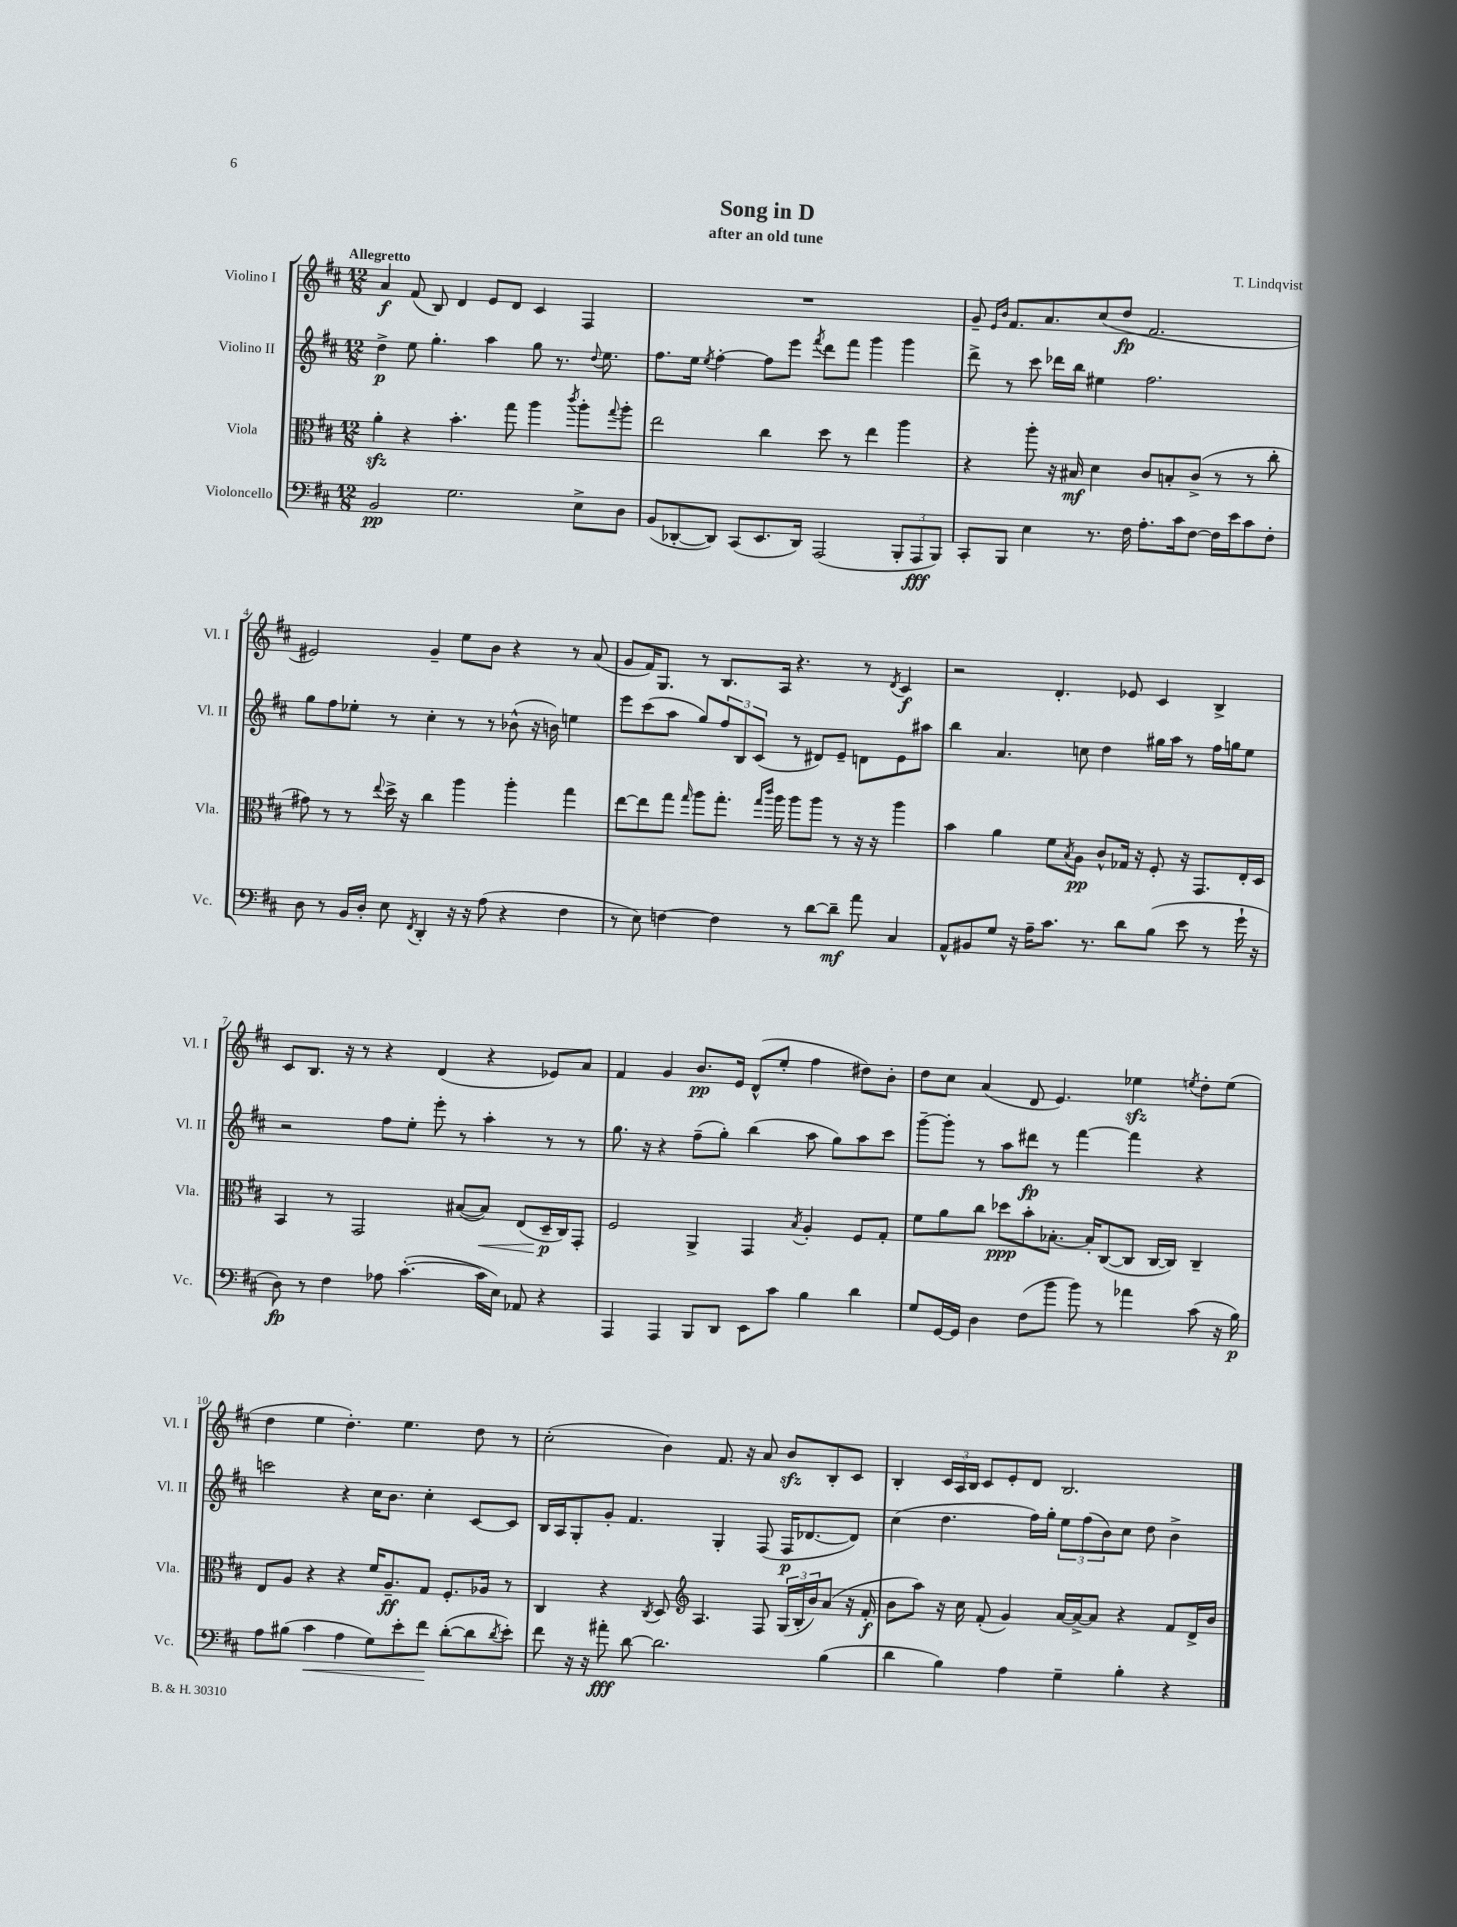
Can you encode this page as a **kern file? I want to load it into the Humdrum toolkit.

**kern	**dynam	**kern	**dynam	**kern	**dynam	**kern	**dynam
*part4	*part4	*part3	*part3	*part2	*part2	*part1	*part1
*staff4	*staff4	*staff3	*staff3	*staff2	*staff2	*staff1	*staff1
*I"Violoncello	*	*I"Viola	*	*I"Violino II	*	*I"Violino I	*
*I'Vc.	*	*I'Vla.	*	*I'Vl. II	*	*I'Vl. I	*
*clefF4	*	*clefC3	*	*clefG2	*	*clefG2	*
*k[f#c#]	*	*k[f#c#]	*	*k[f#c#]	*	*k[f#c#]	*
*M12/8	*	*M12/8	*	*M12/8	*	*M12/8	*
=1	=1	=1	=1	=1	=1	=1	=1
!	!	!	!	!	!	!LO:TX:a:B:t=Allegretto	!
2BB/	pp	4azz'\	.	4dd^\	p	4a/	f
.	.	4r	.	8ee\	.	(8f#/	.
.	.	.	.	4.gg'\	.	8B/)	.
2.G\	.	4.b'\	.	.	.	4d/	.
.	.	.	.	4aa\	.	8e/L	.
.	.	8gg\	.	.	.	8d/J	.
.	.	4aa\	.	8gg\	.	4c#/	.
.	.	.	.	8.r	.	.	.
.	.	8qccc#/	.	.	.	.	.
8E^\L	.	8aa'\L	.	.	.	4F#/	.
.	.	.	.	8qqdd/	.	.	.
.	.	.	.	8.ee\	.	.	.
.	.	8qqgg/	.	.	.	.	.
8D\J	.	8aa'\J	.	.	.	.	.
=2	=2	=2	=2	=2	=2	=2	=2
(8BB/L	.	2ee\	.	8.ff#\L	.	1.r	.
[8DD-X'/	.	.	.	.	.	.	.
.	.	.	.	16ee\Jk	.	.	.
.	.	.	.	8qee/	.	.	.
8DD-/J])	.	.	.	[4ff#'\	.	.	.
(8CC#/L	.	.	.	.	.	.	.
8.EE/	.	4cc#\	.	8ff#\L]	.	.	.
.	.	.	.	8eee\J	.	.	.
16DD-/Jk)	.	.	.	.	.	.	.
.	.	.	.	8qfff#/	.	.	.
(2AAA/	.	8dd\	.	8ddd\L	.	.	.
.	.	8r	.	8fff#\J	.	.	.
.	.	4ee\	.	4ggg\	.	.	.
12BBB'/L	.	4aa\	.	4ggg\	.	.	.
12AAA/	fff	.	.	.	.	.	.
12BBB/J)	.	.	.	.	.	.	.
=3	=3	=3	=3	=3	=3	=3	=3
8CC#'/L	.	4r	.	8ddd^\	.	8g~/	.
.	.	.	.	.	.	16qqe/LL	.
.	.	.	.	.	.	16qqb/JJ	.
8BBB/J	.	.	.	8r	.	8.f#/L	.
4E\	.	8aa'\	.	8ccc#\	.	.	.
.	.	.	.	.	.	8.a/	.
.	.	16r	.	16ddd-X\LL	.	.	.
.	.	16B#X/	mf	16bb\JJ	.	.	.
8.r	.	4d\	.	4ee#X\	.	(8cc#/	.
.	.	.	.	.	.	8dd/J	fp
16F#\	.	.	.	.	.	.	.
8.A'\L	.	8c#/L	.	2.ff#\	.	2.f#/	.
.	.	8Bn'/	.	.	.	.	.
16c#\k	.	.	.	.	.	.	.
[8F#\J	.	(8c#^/J	.	.	.	.	.
16F#\LL]	.	8r	.	.	.	.	.
16e\J	.	.	.	.	.	.	.
8c#\	.	8r	.	.	.	.	.
8F#'\J	.	8cc#'\	.	.	.	.	.
!!LO:LB:g=z
=4	=4	=4	=4	=4	=4	=4	=4
8D\	.	8g#X\)	.	8gg\L	.	2e#X/)	.
8r	.	8r	.	8ff#\	.	.	.
16BB/LL	.	8r	.	8ee-X'\J	.	.	.
16D'/JJ	.	.	.	.	.	.	.
.	.	8qqee/	.	.	.	.	.
8E\	.	16dd^\	.	8r	.	.	.
.	.	16r	.	.	.	.	.
8qFF#/	.	.	.	.	.	.	.
4DD'/	.	4cc#\	.	4cc#'\	.	4g~/	.
16r	.	4aa\	.	8r	.	8ee\L	.
16r	.	.	.	.	.	.	.
(8A\	.	.	.	8r	.	8b\J	.
4r	.	4aa'\	.	(8b-X^^\	.	4r	.
.	.	.	.	16r	.	.	.
.	.	.	.	16bn\)	.	.	.
4F#\	.	4gg\	.	4een\	.	8r	.
.	.	.	.	.	.	(8a/	.
=5	=5	=5	=5	=5	=5	=5	=5
8r	.	[8ee\L	.	8eee\L	.	8g/L	.
8E\)	.	8ee\]	.	(8ccc#\	.	16f#/K)	.
.	.	.	.	.	.	8.G/J	.
[4Fn\	.	8gg\J	.	8aa\J	.	.	.
.	.	16qqgg/	.	.	.	.	.
.	.	8aa\L	.	8gg/L)	.	8r	.
4F\]	.	8.gg'\J	.	12ff#/	.	8.B/L	.
.	.	.	.	12B/	.	.	.
.	.	.	.	(12c#/J	.	.	.
.	.	16qqgg/LL	.	.	.	.	.
.	.	16qqccc#/JJ	.	.	.	.	.
.	.	16aa\	.	.	.	16A/Jk	.
8r	.	8aa\L	.	8r	.	4.r	.
[8d\L	.	8aa\J	.	8d#X/L)	.	.	.
8d~\J]	mf	8r	.	8e~/J	.	.	.
8a\	.	16r	.	8dn\L	.	8r	.
.	.	16r	.	.	.	.	.
.	.	.	.	.	.	8qd/	.
4C#/	.	4aa\	.	8e\	.	4c#/	f
.	.	.	.	8aa#X\J	.	.	.
=6	=6	=6	=6	=6	=6	=6	=6
8AA^^/L	.	4b\	.	4bb\	.	2r	.
8BB#X/	.	.	.	.	.	.	.
8G/J	.	4a\	.	4.a/	.	.	.
16r	.	.	.	.	.	.	.
16A~\KL	.	.	.	.	.	.	.
8.c#\J	.	8f#\L	.	.	.	4.d'/	.
.	.	8qB/	.	.	.	.	.
.	.	8A\J	pp	8ccn\	.	.	.
8.r	.	.	.	.	.	.	.
.	.	8c#^^/L	.	4dd\	.	.	.
8d\L	.	16G-X/Jk	.	.	.	8e-X/	.
.	.	16r	.	.	.	.	.
(8B\J	.	8F#'/	.	16gg#X\LL	.	4c#/	.
.	.	.	.	16aa\JJ	.	.	.
8e\	.	16r	.	8r	.	.	.
.	.	8.GG/L	.	.	.	.	.
8r	.	.	.	16ff#\LL	.	4B^/	.
.	.	.	.	16ggn\J	.	.	.
16g`\	.	16E'/L	.	8ee\J	.	.	.
16r	.	16D/JJ	.	.	.	.	.
!!LO:LB:g=z
=7	=7	=7	=7	=7	=7	=7	=7
8D\)	fp	4BB/	.	2r	.	8c#/L	.
8r	.	.	.	.	.	8.B/J	.
4F#\	.	8r	.	.	.	.	.
.	.	.	.	.	.	16r	.
.	.	2GG/	.	.	.	8r	.
8A-X\	.	.	.	8ff#\L	.	4r	.
([4.c#'\	.	.	.	8ee'\J	.	.	.
.	.	.	.	8eee'\	.	(4d/	.
.	.	([8B#X/L	.	8r	.	.	.
!	!	!	!LO:HP:b	!	!	!	!
16c#\LL]	.	8B#/J])	<	4aa'\	.	4r	.
16E\JJ)	.	.	.	.	.	.	.
8AA-X/	.	(8E/L	.	.	.	.	.
4r	.	16D~/L	p	8r	.	8e-X/L)	.
.	.	16C#/J)	[	.	.	.	.
.	.	8GG'/J	.	8r	.	8a/J	.
=8	=8	=8	=8	=8	=8	=8	=8
4AAA/	.	2F#/	.	8.gg\	.	4f#/	.
.	.	.	.	16r	.	.	.
4AAA/	.	.	.	4r	.	4g/	.
8BBB/L	.	4AA^/	.	(8ff#~\L	.	8.b/L	pp
8DD/J	.	.	.	8gg'\J)	.	.	.
.	.	.	.	.	.	16e/Jk	.
8EE\L	.	4GG/	.	(4bb\	.	(8d^^/L	.
8c#\J	.	.	.	.	.	8ee'/J	.
.	.	8qB/	.	.	.	.	.
4B\	.	4A'/	.	8aa\	.	4ff#\	.
.	.	.	.	8gg\L)	.	.	.
4d\	.	8F#/L	.	8aa\	.	8dd#X\L)	.
.	.	8G'/J	.	8ccc#\J	.	8b'\J	.
=9	=9	=9	=9	=9	=9	=9	=9
8G/L	.	8f#\L	.	[8ggg~\L	.	8dd\L	.
[16GG/L	.	8a\	.	8ggg'\J]	.	8cc#\J	.
16GG/JJ]	.	.	.	.	.	.	.
4D\	.	8cc#\J	.	8r	.	(4a/	.
.	.	8dd-X\L	ppp	8aa\L	.	.	.
(8F#\L	.	8b'\	.	8ddd#X\J	fp	8d/	.
8b\J	.	[8.B-X'\J	.	8r	.	4.e/)	.
8b\)	.	.	.	[4fff#\	.	.	.
.	.	16B-'/KL]	.	.	.	.	.
8r	.	([8C#/	.	.	.	.	.
4a-X\	.	8C#/J]	.	4fff#\]	.	4ee-Xzz\	.
.	.	[16C#/LL	.	.	.	.	.
.	.	16C#/JJ])	.	.	.	.	.
.	.	.	.	.	.	8qeen/	.
(8c#\	.	4C#~/	.	4r	.	8dd'\L	.
16r	.	.	.	.	.	(8ee\J	.
16B\)	p	.	.	.	.	.	.
!!LO:LB:g=z
=10	=10	=10	=10	=10	=10	=10	=10
8A\L	.	8E/L	.	2cccn\	.	4dd\	.
(8B#X\J	.	8A/J	.	.	.	.	.
!	!LO:HP:b	!	!	!	!	!	!
4c#\	<	4r	.	.	.	4ee\	.
4A\	.	4r	.	4r	.	4.dd'\)	.
8G\L)	.	16f#/KL	.	16cc#\KL	.	.	.
.	.	8.A~/	ff	8.b\J	.	.	.
8e'\	.	.	.	.	.	4.ee\	.
8f#\J	.	8G/J	.	4cc#'\	.	.	.
([8d'\L	[	8.F#'/L	.	.	.	.	.
8d\]	.	.	.	[8c#/L	.	8dd\	.
.	.	16A-X/Jk	.	.	.	.	.
8qd/	.	.	.	.	.	.	.
8e'\J)	.	8r	.	8c#/J]	.	8r	.
=11	=11	=11	=11	=11	=11	=11	=11
8f#\	.	4C#/	.	16B/LL	.	(2cc#'\	.
.	.	.	.	16A/J	.	.	.
16r	.	.	.	8G'/	.	.	.
16r	.	.	.	.	.	.	.
8a#X'\	fff	4r	.	8g'/J	.	.	.
[8d\	.	.	.	4.f#/	.	.	.
.	.	8qC#/	.	.	.	.	.
2.d\]	.	8D/	.	.	.	4b\)	.
*	*	*clefG2	*	*	*	*	*
.	.	4.A/	.	.	.	.	.
.	.	.	.	4G'/	.	8.f#/	.
.	.	.	.	.	.	16r	.
.	.	8F#/	.	(8F#/	.	8a/	.
.	.	(24G/LL	.	16F#/KL	p	8bzz/L	.
.	.	24B'/	.	.	.	.	.
.	.	.	.	[8.d-X/	.	.	.
.	.	24b/J)	.	.	.	.	.
(4B\	.	(8a/J	.	.	.	8B'/	.
.	.	16r	.	8d-/J])	.	8c#/J	.
.	.	16f#'/	f	.	.	.	.
=12	=12	=12	=12	=12	=12	=12	=12
4d\	.	8b\L	.	(4cc#\	.	4B'/	.
.	.	8aa\J)	.	.	.	.	.
4B\)	.	16r	.	4.dd\	.	24c#/LL	.
.	.	.	.	.	.	24A/	.
.	.	16cc#\	.	.	.	.	.
.	.	.	.	.	.	24B/JJ	.
.	.	(8f#'/	.	.	.	8c#/L	.
4A\	.	4g/)	.	.	.	8e'/	.
.	.	.	.	16ff#\LL)	.	8d/J	.
.	.	.	.	16gg'\JJ	.	.	.
4G~\	.	[16a/LL	.	12ee\L	.	2.B/	.
.	.	16a^/J_	.	.	.	.	.
.	.	.	.	(12ff#\	.	.	.
.	.	8a/J]	.	.	.	.	.
.	.	.	.	12b\)	.	.	.
4B'\	.	4r	.	8cc#\J	.	.	.
.	.	.	.	8dd\	.	.	.
4r	.	8f#/L	.	4b^\	.	.	.
.	.	16d^/L	.	.	.	.	.
.	.	16b/JJ	.	.	.	.	.
==	==	==	==	==	==	==	==
*-	*-	*-	*-	*-	*-	*-	*-
